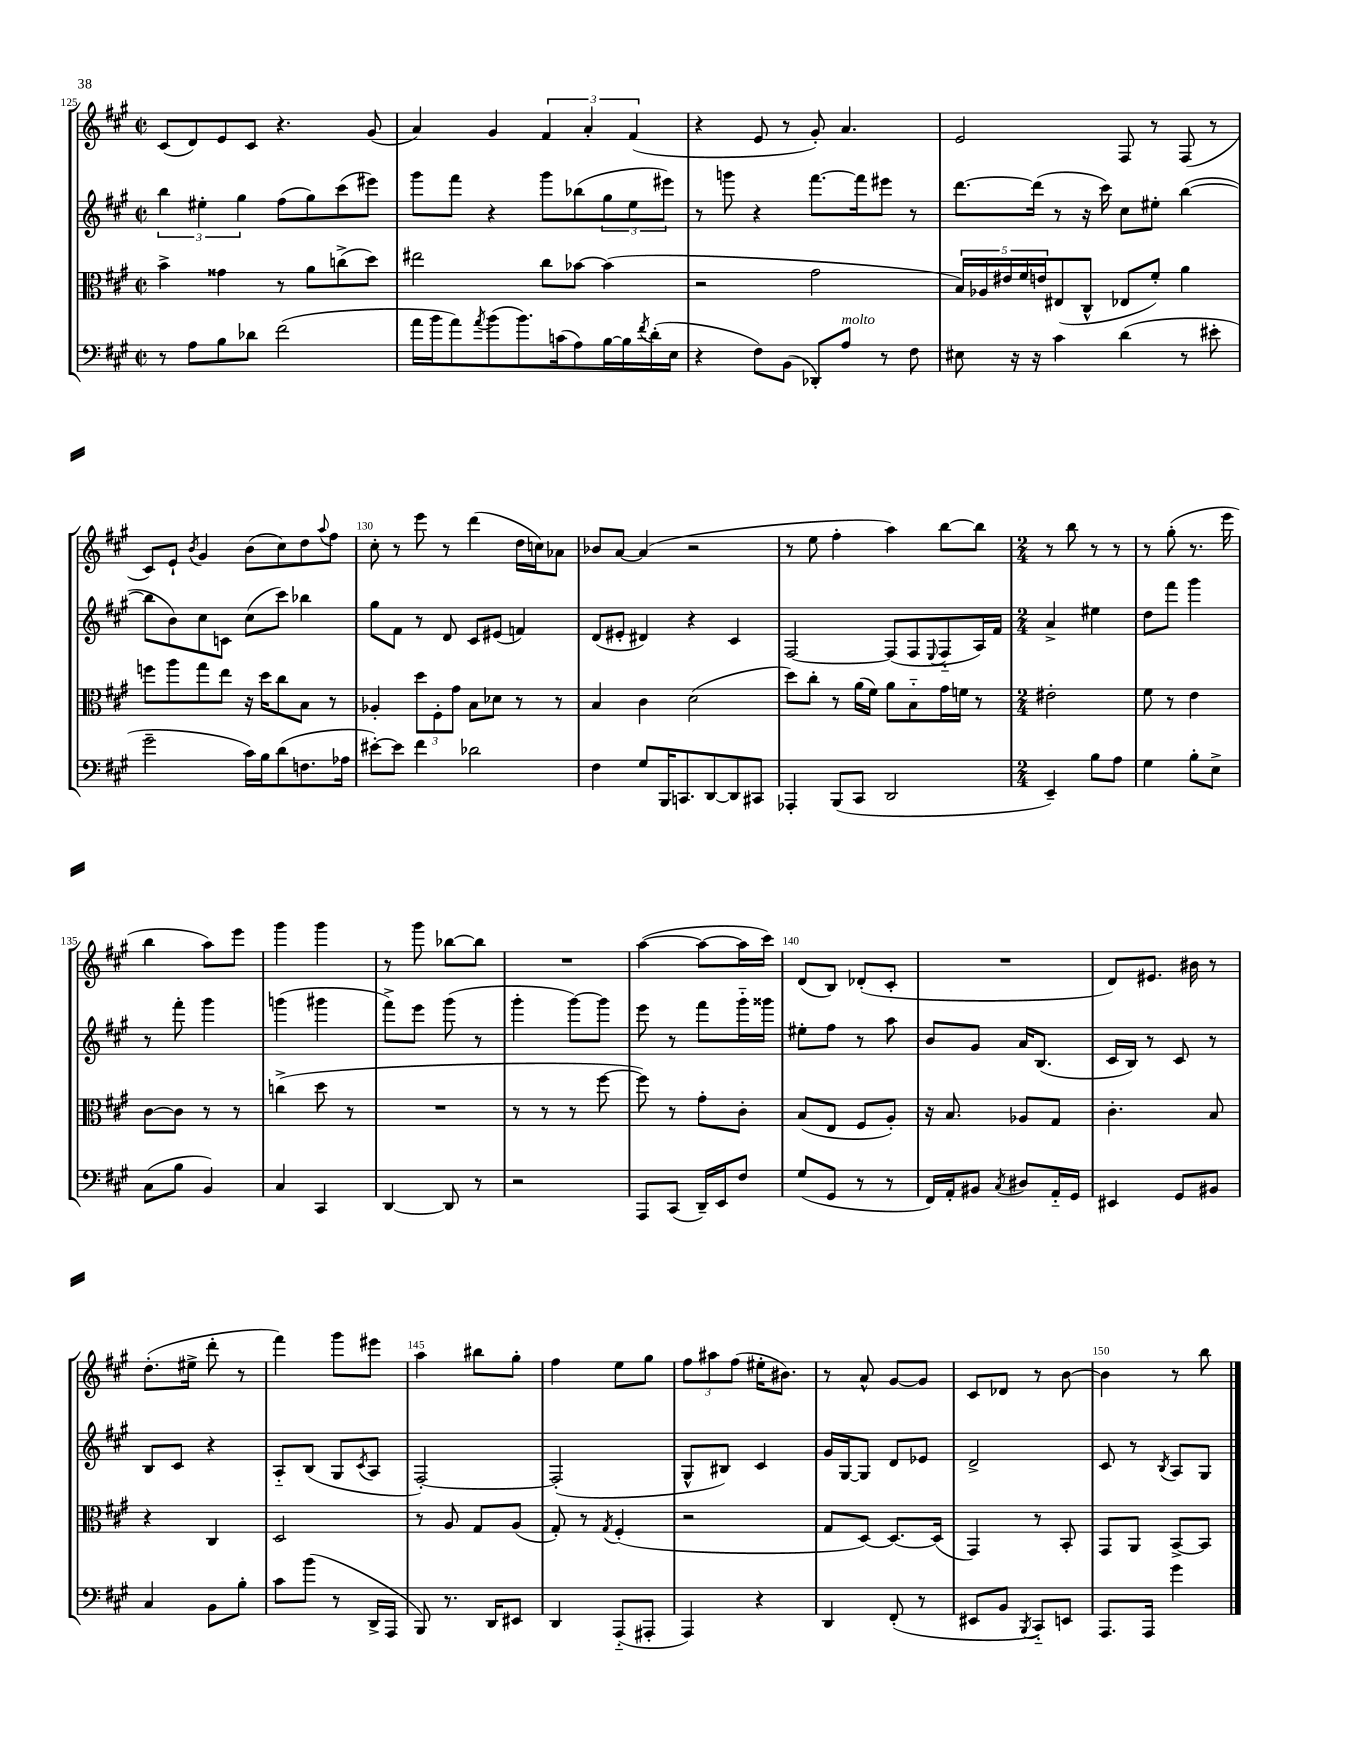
<<
\new StaffGroup <<
\new Staff = "s0" {
    \clef treble \key a \major \defaultTimeSignature \time 2/2
    cis'8( d'8) e'8 cis'8 r4. gis'8( |
    a'4) gis'4 \tuplet 3/2 { fis'4 a'4-. fis'4( } |
    r4 e'8 r8 gis'8-.) a'4. |
    e'2 fis8 r8 fis8( r8 |
    cis'8) e'8-! \acciaccatura { b'8 } gis'4 b'8( cis''8) d''8 \appoggiatura { a''8 } fis''8 |
    cis''8-. r8 e'''8 r8 d'''4( d''16 c''16) aes'8 |
    bes'8 a'8~ a'4( r2 |
    r8 e''8 fis''4-. a''4) b''8~ b''8 |
    \numericTimeSignature \time 2/4 r8 b''8 r8 r8 |
    r8 gis''8-.( r8. e'''16 |
    b''4 a''8) e'''8 |
    gis'''4 gis'''4 |
    r8 gis'''8 bes''8~ bes''8 |
    R2 |
    a''4~( a''8~ a''16 cis'''16) |
    d'8( b8) des'8-.( cis'8-. |
    R2 |
    d'8) eis'8. bis'16 r8 |
    d''8.-.( eis''16-> d'''8-. r8 |
    fis'''4) gis'''8 eis'''8 |
    a''4 bis''8 gis''8-. |
    fis''4 e''8 gis''8 |
    \tuplet 3/2 { fis''8 ais''8 fis''8( } eis''16-. bis'8.) |
    r8 a'8-^ gis'8~ gis'8 |
    cis'8 des'8 r8 b'8~ |
    b'4 r8 b''8 \bar "|." |
}
\new Staff = "s1" {
    \clef treble \key a \major \defaultTimeSignature \time 2/2
    \tuplet 3/2 { b''4 eis''4-. gis''4 } fis''8( gis''8) cis'''8( eis'''8) |
    gis'''8 fis'''8 r4 gis'''8 bes''8( \tuplet 3/2 { gis''8 e''8 eis'''8) } |
    r8 g'''8 r4 fis'''8.~ fis'''16 eis'''8 r8 |
    d'''8.~ d'''16( r8 r16 cis'''16) cis''8 eis''8-. b''4~( |
    b''8 b'8) cis''8 c'8 cis''8( cis'''8) bes''4 |
    gis''8 fis'8 r8 d'8 cis'8 eis'8( f'4) |
    d'8( eis'8-. dis'4) r4 cis'4 |
    fis2~ fis8( fis8 \appoggiatura { e8 } fis8-_ a16) fis'16 |
    \numericTimeSignature \time 2/4 a'4-> eis''4 |
    d''8 fis'''8 gis'''4 |
    r8 fis'''8-. gis'''4 |
    g'''4( gis'''4 |
    fis'''8->) e'''8 gis'''8( r8 |
    gis'''4-. gis'''8~) gis'''8 |
    e'''8 r8 fis'''8 gis'''16-_ gisis'''16 |
    eis''8-. fis''8 r8 a''8 |
    b'8 gis'8 a'16 b8.( |
    cis'16 b16) r8 cis'8 r8 |
    b8 cis'8 r4 |
    a8-_ b8( gis8 \acciaccatura { cis'8 } a8 |
    fis2~-.) |
    fis2-.( |
    gis8-^ bis8) cis'4 |
    gis'16 gis16~ gis8 d'8 ees'8 |
    d'2-> |
    cis'8 r8 \acciaccatura { b8 } a8 gis8 \bar "|." |
}
\new Staff = "s2" {
    \clef alto \key a \major \defaultTimeSignature \time 2/2
    b'4-> gisis'4 r8 a'8 c''8->( d''8) |
    eis''2 cis''8 bes'8~ bes'4( |
    r2 gis'2 |
    \tuplet 5/4 { b16) aes16 eis'16 fis'16 e'16 } eis8( cis8-^ ees8 fis'8-.) a'4 |
    f''8 a''8 gis''8 e''8 r16 d''16 cis''8 b8 r8 |
    aes4-. \tuplet 3/2 { d''8 fis8-. gis'8 } b8 des'8 r8 r8 |
    b4 cis'4 d'2( |
    d''8) cis''8-. r8 a'16( fis'16) a'8 b8-_ gis'16 f'16 r8 |
    \numericTimeSignature \time 2/4 eis'2-. |
    fis'8 r8 e'4 |
    cis'8~ cis'8 r8 r8 |
    c''4->( d''8 r8 |
    R2 |
    r8 r8 r8 fis''8~ |
    fis''8) r8 gis'8-. cis'8-. |
    b8( e8 fis8 a8-.) |
    r16 b8. aes8 gis8 |
    cis'4.-. b8 |
    r4 cis4 |
    d2 |
    r8 a8 gis8 a8( |
    gis8-.) r8 \acciaccatura { gis8 } fis4-.( |
    r2 |
    gis8 d8~) d8.~ d16( |
    gis,4) r8 b,8-. |
    gis,8 a,8 b,8~-> b,8 \bar "|." |
}
\new Staff = "s3" {
    \clef bass \key a \major \defaultTimeSignature \time 2/2
    r8 a8 b8 des'8 fis'2( |
    a'16 b'16 a'8) \acciaccatura { a'8 } b'8( b'8.) c'16( a8) b16~ b16 \acciaccatura { fis'8 } d'16-.( e16 |
    r4 fis8) b,8( des,8-.) a8^\markup { \italic "molto" } r8 fis8 |
    eis8 r16 r16 cis'4 d'4( r8 eis'8-. |
    gis'2-- cis'16) b16 d'8( f8. aes16 |
    eis'8~-.) eis'8 fis'4 des'2 |
    fis4 gis8 b,,16 c,8. d,8~ d,8 cis,8 |
    aes,,4-. b,,8( cis,8 d,2 |
    \numericTimeSignature \time 2/4 e,4--) b8 a8 |
    gis4 b8-. e8-> |
    cis8( b8 b,4) |
    cis4 cis,4 |
    d,4~ d,8 r8 |
    r2 |
    a,,8 cis,8( d,16--) e,16 fis8 |
    gis8( gis,8 r8 r8 |
    fis,16) a,16-. bis,8 \acciaccatura { cis8 } dis8 a,16-_ gis,16 |
    eis,4 gis,8 bis,8 |
    cis4 b,8 b8-. |
    cis'8 b'8( r8 d,16-> a,,16 |
    b,,8) r8. d,16 eis,8 |
    d,4 a,,8-_( ais,,8-. |
    a,,4) r4 |
    d,4 fis,8-.( r8 |
    eis,8 b,8 \acciaccatura { b,,8 } cis,8-_) e,8 |
    a,,8. a,,16 gis'4 \bar "|." |
}
>>
>>
\layout { \context { \Score currentBarNumber = #125 \override BarNumber.break-visibility = ##(#f #t #t) barNumberVisibility = #(every-nth-bar-number-visible 5) } }
